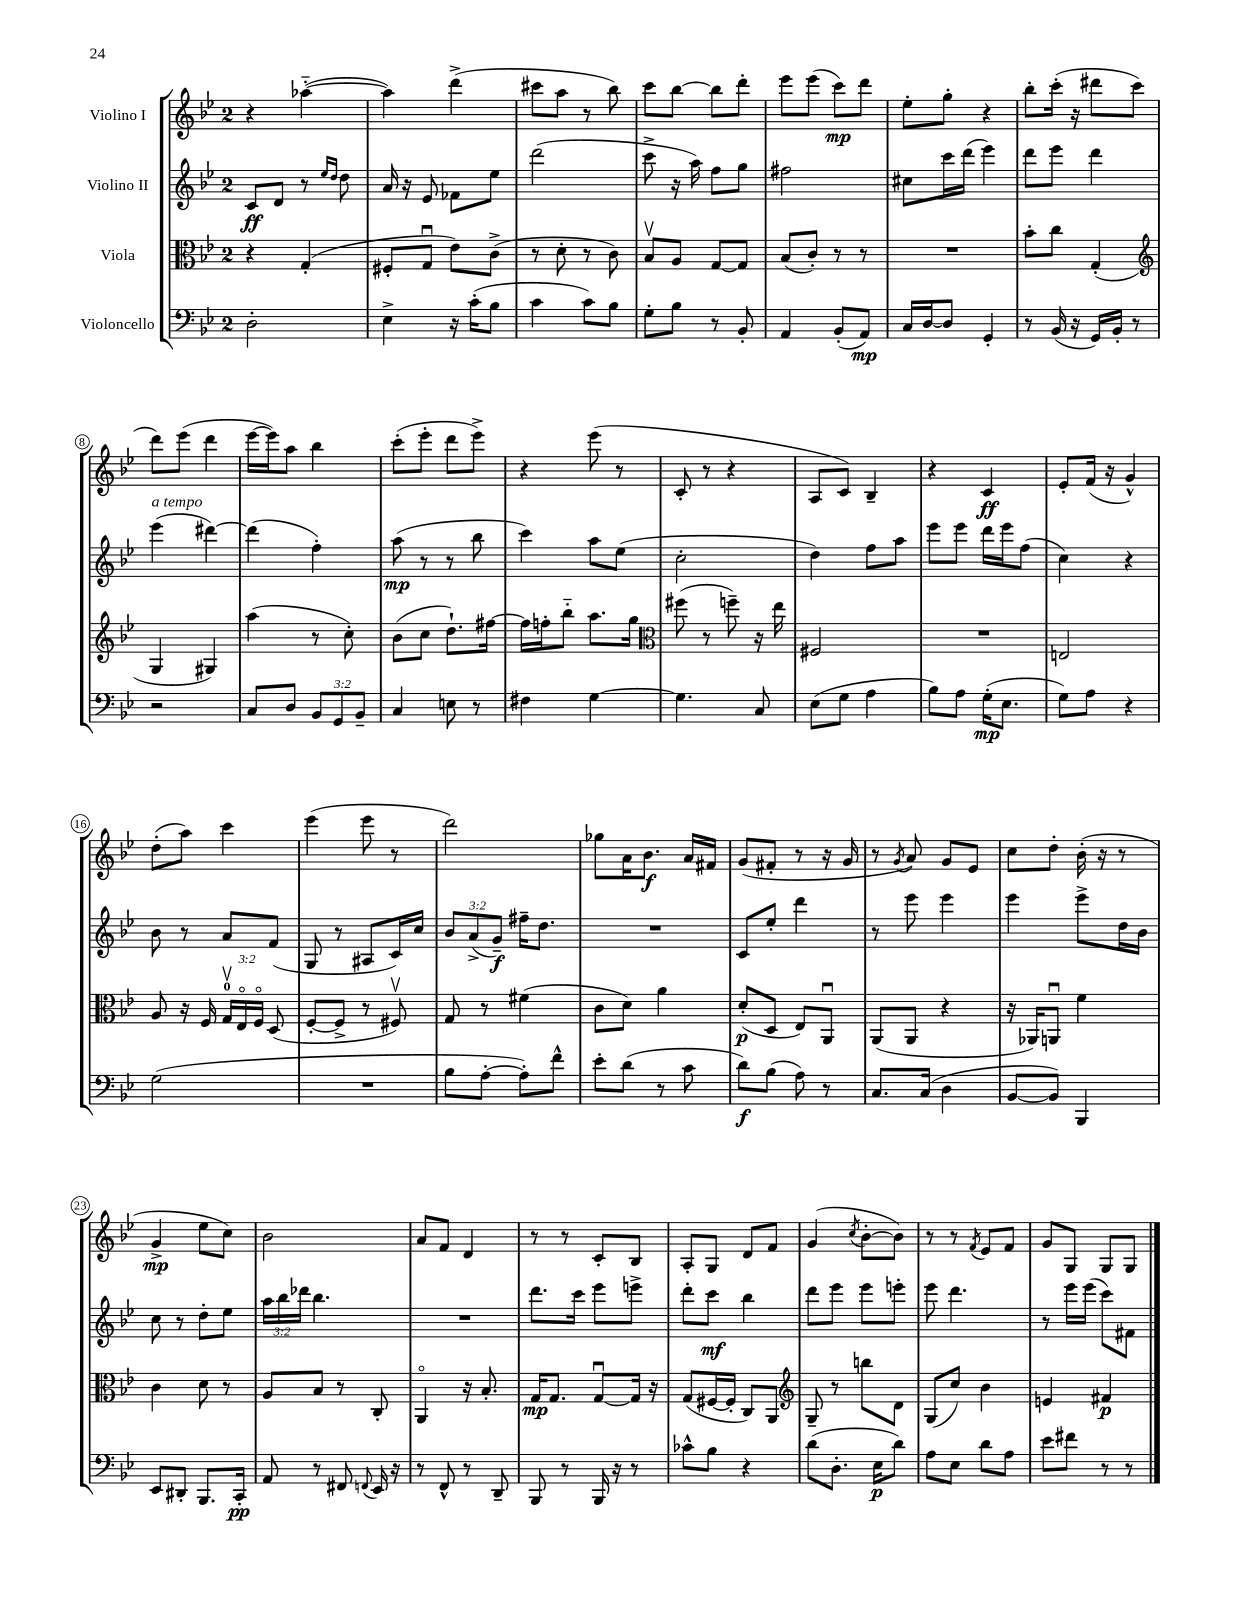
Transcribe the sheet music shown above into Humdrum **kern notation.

**kern	**dynam	**kern	**dynam	**kern	**dynam	**kern	**dynam
*part4	*part4	*part3	*part3	*part2	*part2	*part1	*part1
*staff4	*staff4	*staff3	*staff3	*staff2	*staff2	*staff1	*staff1
*I"Violoncello	*	*I"Viola	*	*I"Violino II	*	*I"Violino I	*
*clefF4	*	*clefC3	*	*clefG2	*	*clefG2	*
*k[b-e-]	*	*k[b-e-]	*	*k[b-e-]	*	*k[b-e-]	*
*M2/4	*	*M2/4	*	*M2/4	*	*M2/4	*
=1	=1	=1	=1	=1	=1	=1	=1
2D'\	.	4r	.	8c/L	ff	4r	.
.	.	.	.	8d/J	.	.	.
.	.	(4G'/	.	8r	.	([4aa-X\	.
.	.	.	.	16qqee-/LL	.	.	.
.	.	.	.	16qqdd/JJ	.	.	.
.	.	.	.	8dd\	.	.	.
=2	=2	=2	=2	=2	=2	=2	=2
4E-^\	.	8F#X'/L	.	16a/	.	4aa-\])	.
.	.	.	.	16r	.	.	.
.	.	8Gu/J	.	8e-/	.	.	.
16r	.	8e-\L)	.	8f-X\L	.	(4ddd^\	.
(16c'\KL	.	.	.	.	.	.	.
8B-\J	.	(8c^\J	.	8ee-\J	.	.	.
=3	=3	=3	=3	=3	=3	=3	=3
4c\	.	8r	.	(2ddd\	.	8ccc#X\L	.
.	.	8d'\	.	.	.	8aa\J	.
8c\L)	.	8r	.	.	.	8r	.
8B-\J	.	8c\)	.	.	.	8bb-\)	.
=4	=4	=4	=4	=4	=4	=4	=4
8G'\L	.	8B-v/L	.	8ccc^\	.	8ccc\L	.
8B-\J	.	8A/J	.	16r	.	[8bb-\J	.
.	.	.	.	16aa\)	.	.	.
8r	.	[8G/L	.	8ff\L	.	8bb-\L]	.
8BB-'/	.	8G/J]	.	8gg\J	.	8ddd'\J	.
=5	=5	=5	=5	=5	=5	=5	=5
4AA/	.	(8B-/L	.	2ff#X\	.	8eee-\L	.
.	.	8c'/J)	.	.	.	(8eee-\J	.
(8BB-'/L	.	8r	.	.	.	8ccc\L)	mp
8AA/J)	mp	8r	.	.	.	8ddd\J	.
=6	=6	=6	=6	=6	=6	=6	=6
16C/LL	.	2r	.	8cc#X\L	.	8ee-'\L	.
[16D/J	.	.	.	.	.	.	.
8D/J]	.	.	.	16ccc\L	.	8gg'\J	.
.	.	.	.	(16ddd\JJ	.	.	.
4GG'/	.	.	.	4eee-\)	.	4r	.
=7	=7	=7	=7	=7	=7	=7	=7
8r	.	8b-'\L	.	8ddd\L	.	8bb-'\L	.
(16BB-/	.	8cc\J	.	8eee-\J	.	(16ccc'\Jk	.
16r	.	.	.	.	.	16r	.
16GG/LL)	.	(4G'/	.	4ddd\	.	8ddd#X\L	.
16BB-'/JJ	.	.	.	.	.	.	.
8r	.	.	.	.	.	8ccc\J	.
!!LO:LB:g=z
=8	=8	=8	=8	=8	=8	=8	=8
*	*	*clefG2	*	*	*	*	*
!	!	!	!	!LO:TX:a:i:t=a tempo	!	!	!
2r	.	4G/	.	(4eee-\	.	8ddd\L)	.
.	.	.	.	.	.	(8eee-\J	.
.	.	4G#X/)	.	[4ddd#X\)	.	4ddd\	.
=9	=9	=9	=9	=9	=9	=9	=9
8C/L	.	(4aa\	.	(4ddd#\]	.	[16eee-\LL	.
.	.	.	.	.	.	16eee-\J])	.
8D/J	.	.	.	.	.	8aa\J	.
12BB-/L	.	8r	.	4ff'\)	.	4bb-\	.
12GG/	.	.	.	.	.	.	.
.	.	8cc'\)	.	.	.	.	.
12BB-~/J	.	.	.	.	.	.	.
=10	=10	=10	=10	=10	=10	=10	=10
4C/	.	(8b-\L	.	(8aa\	mp	(8ccc'\L	.
.	.	8cc\J	.	8r	.	8eee-'\J	.
8En\	.	8.dd`\L)	.	8r	.	8ddd\L	.
8r	.	.	.	8bb-\	.	8eee-^\J)	.
.	.	[16ff#X\Jk	.	.	.	.	.
=11	=11	=11	=11	=11	=11	=11	=11
4F#X\	.	16ff#\LL]	.	4ccc\)	.	4r	.
.	.	16ffn'\J	.	.	.	.	.
.	.	8bb-\J	.	.	.	.	.
[4G\	.	8.aa\L	.	8aa\L	.	(8eee-\	.
.	.	.	.	(8ee-\J	.	8r	.
.	.	16gg\Jk	.	.	.	.	.
=12	=12	=12	=12	=12	=12	=12	=12
*	*	*clefC3	*	*	*	*	*
4.G\]	.	(8ff#X\	.	2cc'\	.	8c'/	.
.	.	8r	.	.	.	8r	.
.	.	8ffn~\)	.	.	.	4r	.
8C/	.	16r	.	.	.	.	.
.	.	16ee-\	.	.	.	.	.
=13	=13	=13	=13	=13	=13	=13	=13
(8E-\L	.	2F#X/	.	4dd\)	.	8A/L	.
8G\J	.	.	.	.	.	8c/J)	.
4A\	.	.	.	8ff\L	.	4B-~/	.
.	.	.	.	8aa\J	.	.	.
=14	=14	=14	=14	=14	=14	=14	=14
8B-\L)	.	2r	.	8eee-\L	.	4r	.
8A\J	.	.	.	8eee-\J	.	.	.
(16G'\KL	mp	.	.	16ddd\LL	.	4c/	ff
8.E-\J	.	.	.	16eee-\J	.	.	.
.	.	.	.	(8ff\J	.	.	.
=15	=15	=15	=15	=15	=15	=15	=15
8G\L)	.	2En/	.	4cc\)	.	8e-'/L	.
8A\J	.	.	.	.	.	(16f/Jk	.
.	.	.	.	.	.	16r	.
4r	.	.	.	4r	.	4g^^/)	.
!!LO:LB:g=z
=16	=16	=16	=16	=16	=16	=16	=16
(2G\	.	8A/	.	8b-\	.	(8dd'\L	.
.	.	16r	.	8r	.	8aa\J)	.
.	.	16F/	.	.	.	.	.
.	.	24Gv/LL	.	8a/L	.	4ccc\	.
.	.	24E-/	.	.	.	.	.
.	.	24F/JJ	.	.	.	.	.
.	.	(8D/	.	(8f/J	.	.	.
=17	=17	=17	=17	=17	=17	=17	=17
2r	.	[8F'/L	.	8G/	.	(4eee-\	.
.	.	8F^/J]	.	8r	.	.	.
.	.	8r	.	8A#X/L	.	8eee-\	.
.	.	8F#Xv/)	.	16c/L)	.	8r	.
.	.	.	.	16cc/JJ	.	.	.
=18	=18	=18	=18	=18	=18	=18	=18
8B-\L	.	8G/	.	12b-/L	.	2ddd\)	.
.	.	.	.	(12a^/	.	.	.
[8A'\J	.	8r	.	.	.	.	.
.	.	.	.	12g~/J)	f	.	.
8A'\L])	.	(4f#X\	.	16ff#X~\KL	.	.	.
.	.	.	.	8.dd\J	.	.	.
8f^^\J	.	.	.	.	.	.	.
=19	=19	=19	=19	=19	=19	=19	=19
8e-'\L	.	8c\L	.	2r	.	8gg-X\L	.
(8d\J	.	8d\J)	.	.	.	16a\K	.
.	.	.	.	.	.	8.b-\J	f
8r	.	4a\	.	.	.	.	.
8c\	.	.	.	.	.	16a/LL	.
.	.	.	.	.	.	16f#X/JJ	.
=20	=20	=20	=20	=20	=20	=20	=20
8d\L)	f	(8d'/L	p	8c/L	.	(8g/L	.
(8B-\J	.	8D/J	.	8ee-'/J	.	8f#X'/J	.
8A\)	.	8E-/L)	.	4ddd\	.	8r	.
8r	.	8AAu/J	.	.	.	16r	.
.	.	.	.	.	.	16g/	.
=21	=21	=21	=21	=21	=21	=21	=21
8.C/L	.	(8AA/L	.	8r	.	8r	.
.	.	.	.	.	.	8qg/	.
.	.	8AA/J	.	8eee-\	.	8a/)	.
(16C/Jk	.	.	.	.	.	.	.
4D\	.	4r	.	4eee-\	.	8g/L	.
.	.	.	.	.	.	8e-/J	.
=22	=22	=22	=22	=22	=22	=22	=22
[8BB-/L	.	16r	.	4eee-\	.	8cc\L	.
.	.	16AA-X/KL)	.	.	.	.	.
8BB-/J])	.	8AAnu/J	.	.	.	8dd'\J	.
4BBB-/	.	4f\	.	8eee-^\L	.	(16b-'\	.
.	.	.	.	.	.	16r	.
.	.	.	.	16dd\L	.	8r	.
.	.	.	.	16b-\JJ	.	.	.
!!LO:LB:g=z
=23	=23	=23	=23	=23	=23	=23	=23
8EE-/L	.	4c\	.	8cc\	.	4g^/	mp
8DD#X'/J	.	.	.	8r	.	.	.
8.BBB-/L	.	8d\	.	8dd'\L	.	8ee-\L	.
.	.	8r	.	8ee-\J	.	8cc\J)	.
16CC'/Jk	pp	.	.	.	.	.	.
=24	=24	=24	=24	=24	=24	=24	=24
8AA/	.	8A/L	.	24aa\LL	.	2b-\	.
.	.	.	.	24bb-\	.	.	.
.	.	.	.	24ddd-X\JJ	.	.	.
8r	.	8B-/J	.	4.bb-\	.	.	.
8FF#X/	.	8r	.	.	.	.	.
8qqFFn/	.	.	.	.	.	.	.
16EE-/	.	8C'/	.	.	.	.	.
16r	.	.	.	.	.	.	.
=25	=25	=25	=25	=25	=25	=25	=25
8r	.	4AA/	.	2r	.	8a/L	.
8FF^^/	.	.	.	.	.	8f/J	.
8r	.	16r	.	.	.	4d/	.
.	.	8.B-'/	.	.	.	.	.
8DD~/	.	.	.	.	.	.	.
=26	=26	=26	=26	=26	=26	=26	=26
8BBB-/	.	16G/KL	mp	8.ddd\L	.	8r	.
.	.	8.G/J	.	.	.	.	.
8r	.	.	.	.	.	8r	.
.	.	.	.	16ccc\Jk	.	.	.
16BBB-/	.	[8Gu/L	.	8eee-\L	.	8c'/L	.
16r	.	.	.	.	.	.	.
8r	.	16G/Jk]	.	8eeen^\J	.	8B-/J	.
.	.	16r	.	.	.	.	.
=27	=27	=27	=27	=27	=27	=27	=27
8c-X^^\L	.	(8G/L	.	8ddd'\L	.	8A'/L	.
8B-\J	.	[16F#X/L	.	8ccc\J	mf	8G/J	.
.	.	16F#'/JJ]	.	.	.	.	.
4r	.	8C/L)	.	4bb-\	.	8d/L	.
.	.	8AA/J	.	.	.	8f/J	.
=28	=28	=28	=28	=28	=28	=28	=28
*	*	*clefG2	*	*	*	*	*
(8d\L	.	8G~/	.	8ddd\L	.	(4g/	.
8.D'\J	.	8r	.	8eee-\J	.	.	.
.	.	.	.	.	.	8qcc/	.
.	.	8bbn\L	.	8eee-\L	.	[8b-'\L	.
16E-\KL	p	.	.	.	.	.	.
8d\J)	.	8d\J	.	8eeen'\J	.	8b-\J])	.
=29	=29	=29	=29	=29	=29	=29	=29
8A\L	.	(8G/L	.	8eee-\	.	8r	.
8E-\J	.	8cc/J)	.	4.ddd\	.	8r	.
.	.	.	.	.	.	8qf/	.
8d\L	.	4b-\	.	.	.	8e-/L	.
8A\J	.	.	.	.	.	8f/J	.
=30	=30	=30	=30	=30	=30	=30	=30
8e-\L	.	4en/	.	8r	.	8g/L	.
8f#X\J	.	.	.	16eee-\LL	.	8G/J	.
.	.	.	.	(16eee-\JJ	.	.	.
8r	.	4f#X/	p	8ccc\L)	.	8G/L	.
8r	.	.	.	8f#X\J	.	8G/J	.
==	==	==	==	==	==	==	==
*-	*-	*-	*-	*-	*-	*-	*-
